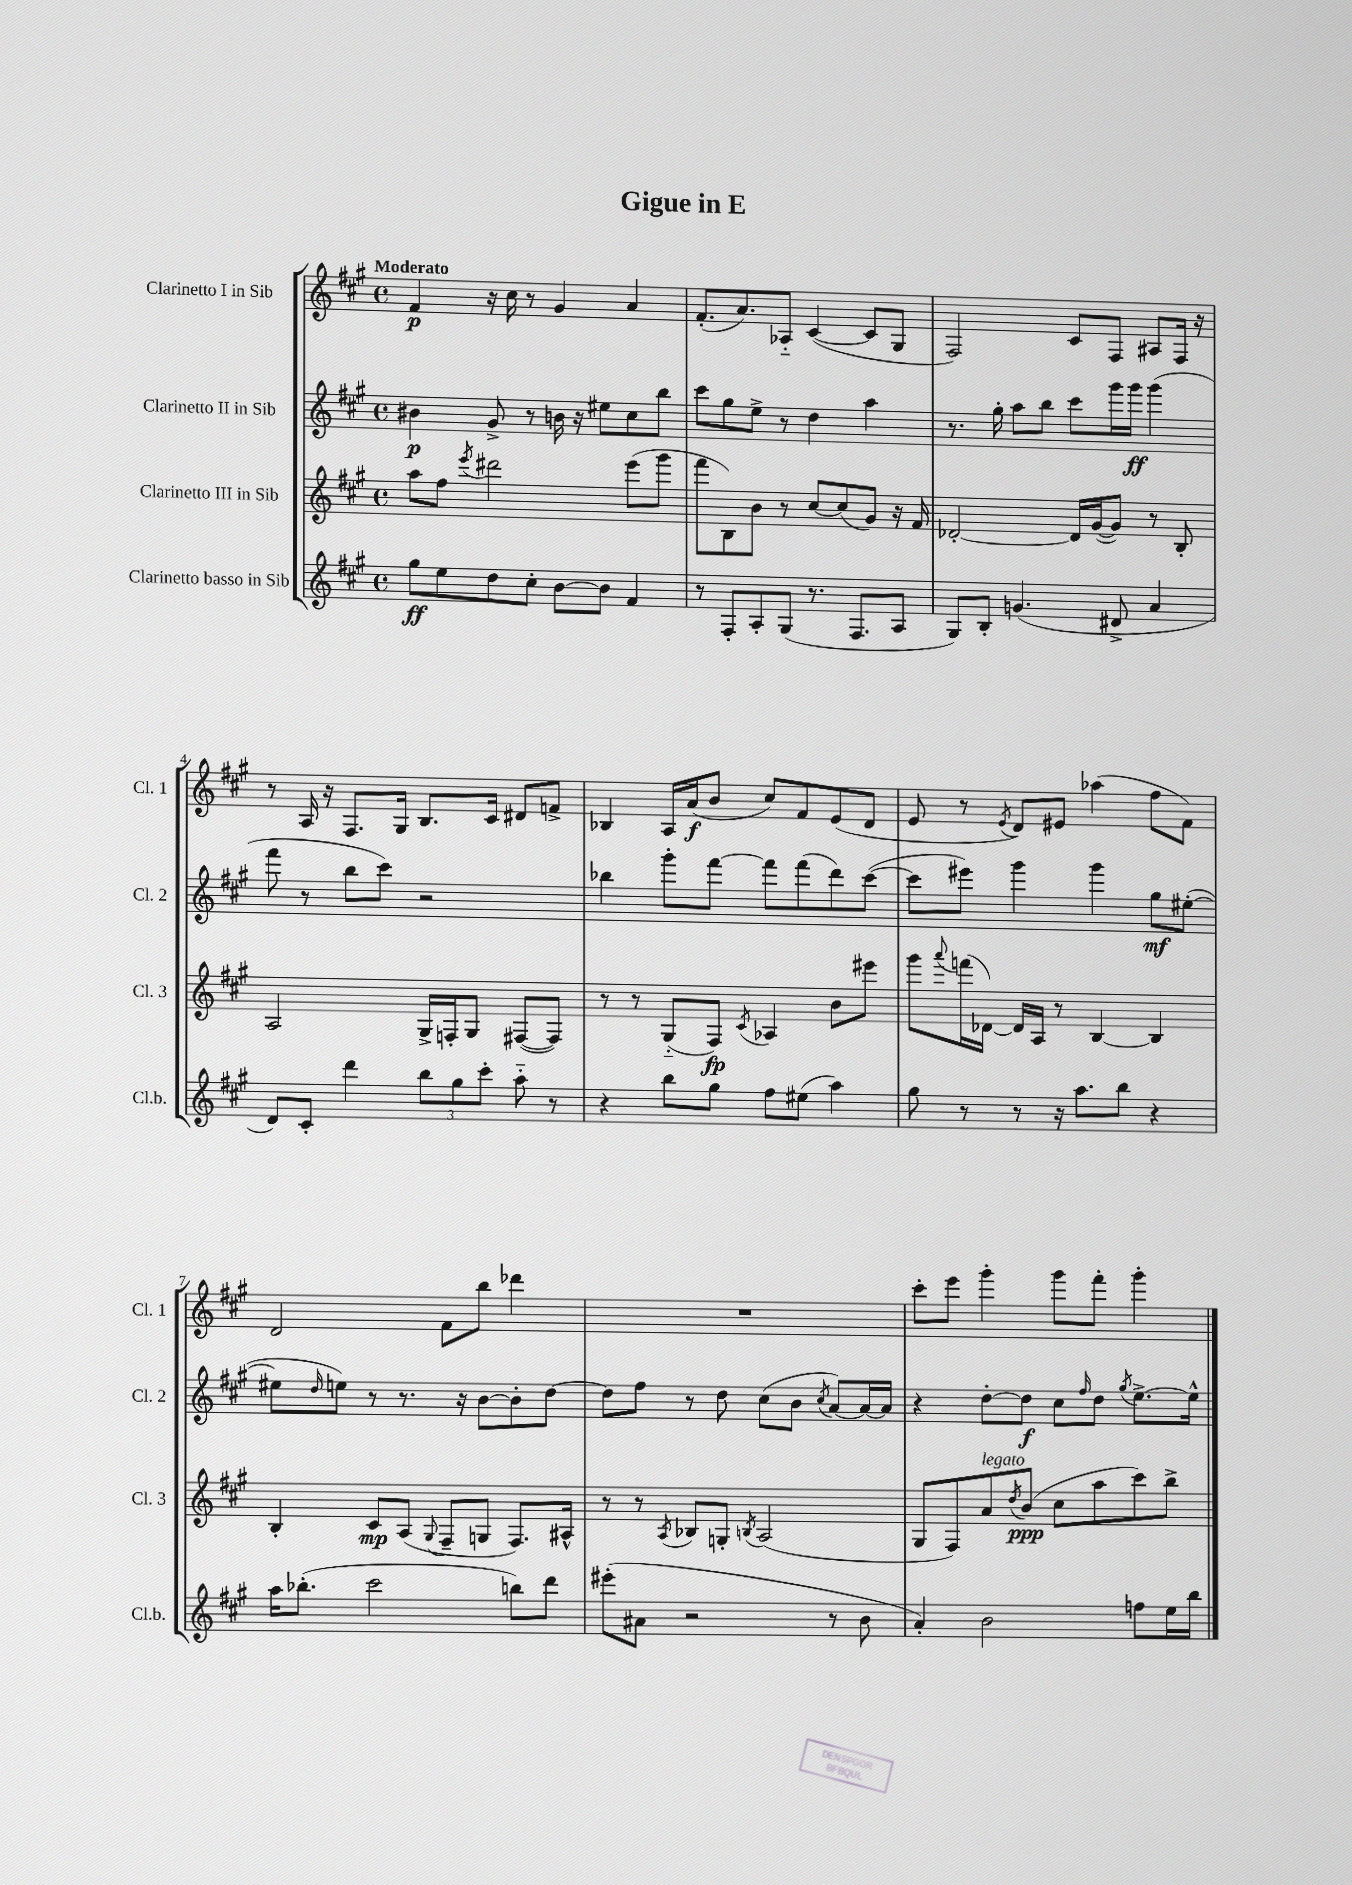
\header { title = "Gigue in E" }
<<
\new StaffGroup <<
\new Staff = "s0" \with { instrumentName = "Clarinetto I in Sib" shortInstrumentName = "Cl. 1" } {
    \clef treble \key a \major \defaultTimeSignature \time 4/4 \tempo "Moderato"
    fis'4\p r16 cis''16 r8 gis'4 a'4 |
    fis'8.-.( a'8.) aes8-_ cis'4~( cis'8 gis8 |
    fis2) cis'8 fis8 ais8 fis16 r16 |
    r8 a16 r16 fis8. gis16 b8. cis'16 dis'8 f'8-> |
    bes4 a16 a'16\f( b'8 cis''8) fis'8 e'8( d'8 |
    e'8 r8 \acciaccatura { e'8 } d'8) eis'8 aes''4( fis''8 fis'8) |
    d'2 fis'8 b''8 des'''4 |
    R1 |
    cis'''8-. e'''8 gis'''4-. gis'''8 fis'''8-. gis'''4-. \bar "|." |
}
\new Staff = "s1" \with { instrumentName = "Clarinetto II in Sib" shortInstrumentName = "Cl. 2" } {
    \clef treble \key a \major \defaultTimeSignature \time 4/4
    bis'4\p gis'8-> r8 b'16 r16 eis''8 cis''8 b''8 |
    cis'''8 gis''8 e''8-> r8 d''4 a''4 |
    r8. gis''16-. a''8 b''8 cis'''8 gis'''16 gis'''16\ff gis'''4( |
    fis'''8 r8 b''8 cis'''8) r2 |
    bes''4 gis'''8-. fis'''8~ fis'''8 fis'''8( d'''8) cis'''8~( |
    cis'''8 eis'''8) gis'''4 gis'''4 gis''8\mf eis''8~-.( |
    eis''8 \grace { d''16 } e''8) r8 r8. r16 b'8~ b'8-. d''8~ |
    d''8 fis''8 r8 d''8 cis''8( b'8 \acciaccatura { cis''8 } a'8~) a'16~ a'16 |
    r4 d''8~-. d''8\f cis''8 \grace { fis''16 } d''8 \acciaccatura { gis''8 } e''8.~-> e''16-^ \bar "|." |
}
\new Staff = "s2" \with { instrumentName = "Clarinetto III in Sib" shortInstrumentName = "Cl. 3" } {
    \clef treble \key a \major \defaultTimeSignature \time 4/4
    a''8 fis''8 \acciaccatura { e'''8 } dis'''2 e'''8( gis'''8 |
    fis'''8 b8) b'8 r8 cis''8~ cis''8( gis'8) r16 fis'16 |
    des'2~-. des'16 gis'16~( gis'8) r8 b8-. |
    a2 gis16-> f16-. gis8 fis8~( fis8) |
    r8 r8 gis8-_( fis8\fp) \acciaccatura { cis'8 } aes4 b'8 eis'''8 |
    gis'''8 \appoggiatura { a'''8 } f'''16( des'16~) des'16 a16 r8 b4~ b4 |
    b4-. cis'8\mp a8( \appoggiatura { gis8 } fis8-- g8 fis8.) ais16-^ |
    r8 r8 \acciaccatura { a8 } bes8 g8-. \acciaccatura { b8 } a2( |
    gis8 fis8) a'8^\markup { \italic "legato" } \acciaccatura { d''8 } b'8\ppp( cis''8 a''8 cis'''8) b''8-> \bar "|." |
}
\new Staff = "s3" \with { instrumentName = "Clarinetto basso in Sib" shortInstrumentName = "Cl.b." } {
    \clef treble \key a \major \defaultTimeSignature \time 4/4
    gis''8\ff e''8 d''8 cis''8-. b'8~ b'8 fis'4 |
    r8 fis8-. a8-. gis8( r8. fis8. a8 |
    gis8) b8-. g'4.( dis'8-> a'4 |
    d'8) cis'8-. d'''4 \tuplet 3/2 { b''8 gis''8 cis'''8-. } a''8-_ r8 |
    r4 b''8 gis''8 fis''8 eis''8( a''4) |
    gis''8 r8 r8 r16 a''8. b''8 r4 |
    a''16 bes''8.-.( cis'''2 b''8) d'''8 |
    eis'''8-.( ais'8 r2 r8 b'8 |
    a'4-.) b'2 f''8 e''16 b''16 \bar "|." |
}
>>
>>
